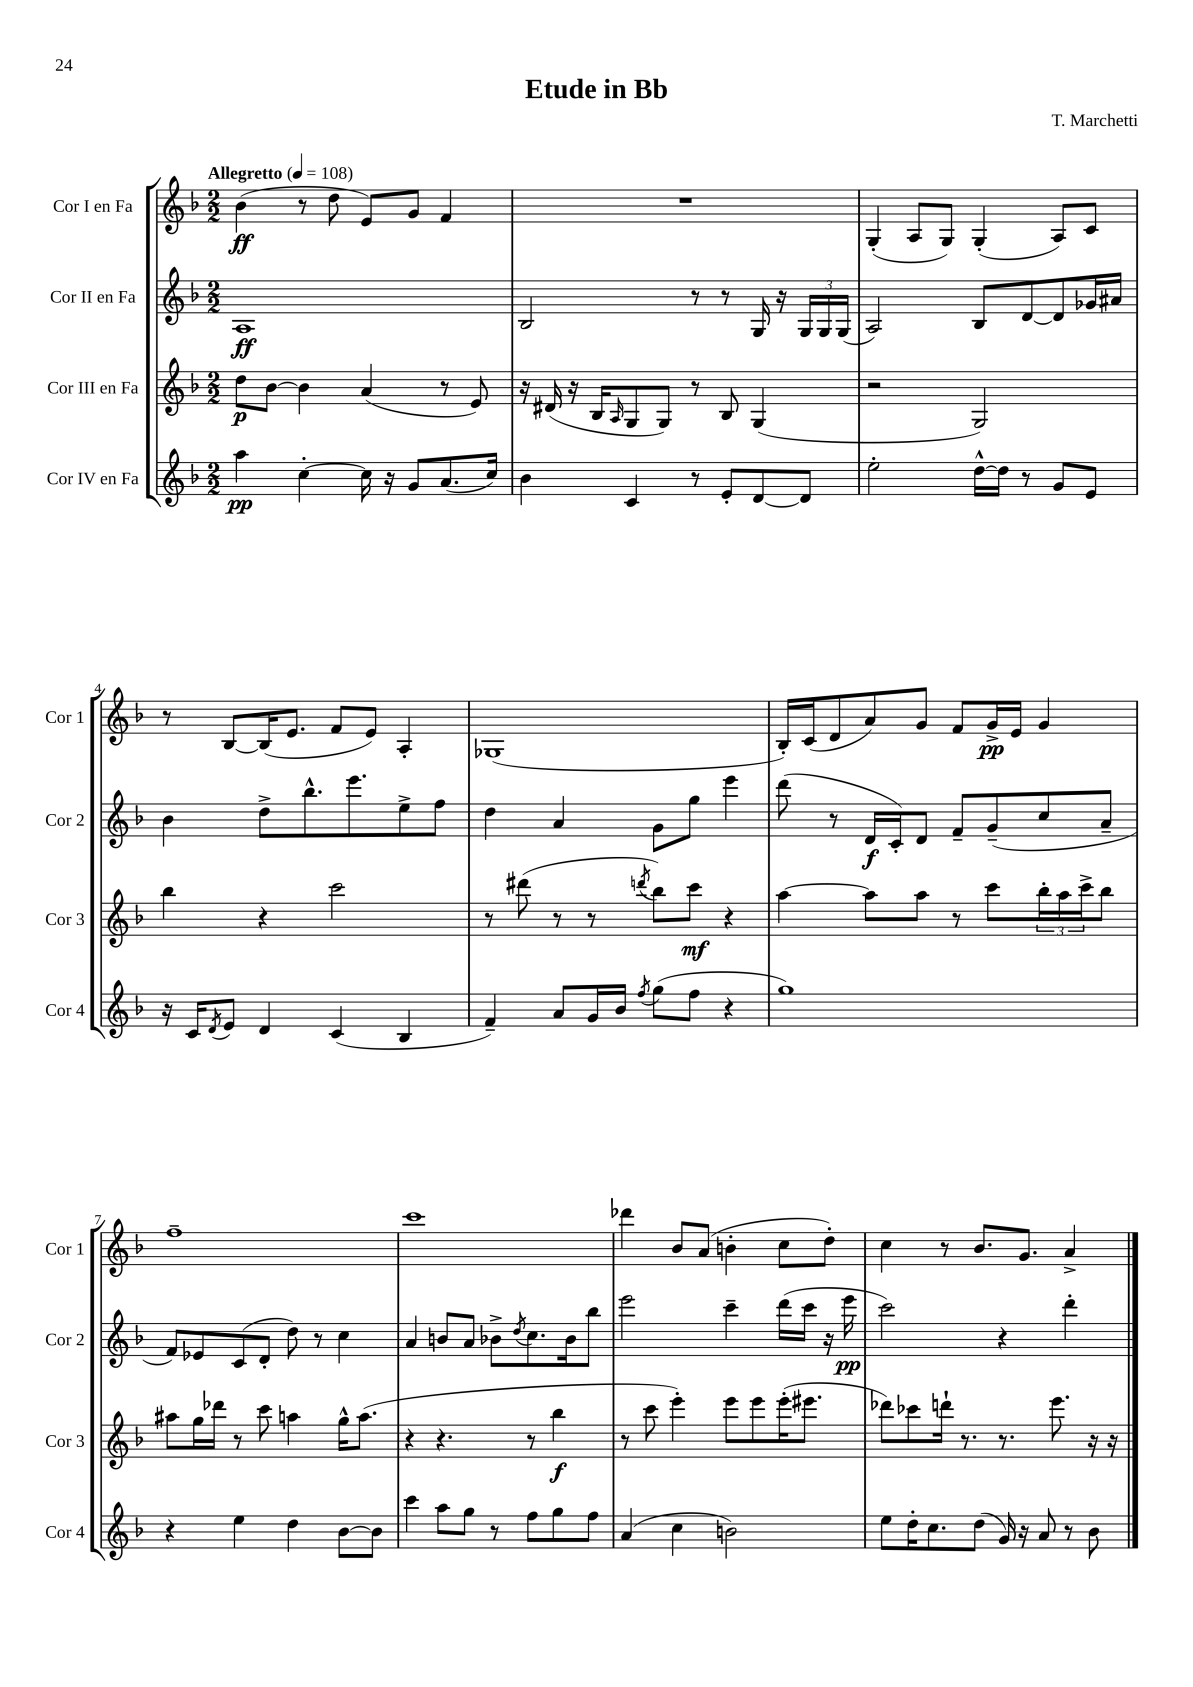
\header { title = "Etude in Bb" composer = "T. Marchetti" }
<<
\new StaffGroup <<
\new Staff = "s0" \with { instrumentName = "Cor I en Fa" shortInstrumentName = "Cor 1" } {
    \clef treble \key f \major \numericTimeSignature \time 2/2 \tempo "Allegretto" 4 = 108
    bes'4\ff( r8 d''8 e'8) g'8 f'4 |
    R1 |
    g4-.( a8 g8) g4-.( a8) c'8 |
    r8 bes8~ bes16( e'8. f'8 e'8) a4-. |
    ges1( |
    bes16-.) c'16( d'8 a'8) g'8 f'8 g'16->\pp e'16 g'4 |
    f''1-- |
    c'''1 |
    des'''4 bes'8 a'8( b'4-. c''8 d''8-.) |
    c''4 r8 bes'8. g'8. a'4-> \bar "|." |
}
\new Staff = "s1" \with { instrumentName = "Cor II en Fa" shortInstrumentName = "Cor 2" } {
    \clef treble \key f \major \numericTimeSignature \time 2/2
    a1\ff |
    bes2 r8 r8 g16 r16 \tuplet 3/2 { g16 g16 g16( } |
    a2) bes8 d'8~ d'8 ges'16 ais'16 |
    bes'4 d''8-> bes''8.-^ e'''8. e''8-> f''8 |
    d''4 a'4 g'8 g''8 e'''4 |
    d'''8( r8 d'16\f c'16-.) d'8 f'8-- g'8--( c''8 a'8-- |
    f'8) ees'8 c'8( d'8-. d''8) r8 c''4 |
    a'4 b'8 a'8 bes'8-> \acciaccatura { d''8 } c''8. bes'16 bes''8 |
    e'''2 c'''4-- d'''16( c'''16 r16 e'''16\pp |
    c'''2) r4 d'''4-. \bar "|." |
}
\new Staff = "s2" \with { instrumentName = "Cor III en Fa" shortInstrumentName = "Cor 3" } {
    \clef treble \key f \major \numericTimeSignature \time 2/2
    d''8\p bes'8~ bes'4 a'4( r8 e'8) |
    r16 dis'16( r16 bes16 \grace { a16 } g8 g8) r8 bes8 g4( |
    r2 g2) |
    bes''4 r4 c'''2 |
    r8 dis'''8( r8 r8 \acciaccatura { d'''8 } bes''8) c'''8\mf r4 |
    a''4~ a''8 a''8 r8 c'''8 \tuplet 3/2 { bes''16-. a''16 c'''16-> } bes''8 |
    ais''8 g''16 des'''16 r8 c'''8 a''4 g''16-^ a''8.( |
    r4 r4. r8 bes''4\f |
    r8 c'''8 e'''4-.) e'''8 e'''8 e'''16-.( eis'''8. |
    des'''8) ces'''8 d'''16-! r8. r8. e'''8. r16 r16 \bar "|." |
}
\new Staff = "s3" \with { instrumentName = "Cor IV en Fa" shortInstrumentName = "Cor 4" } {
    \clef treble \key f \major \numericTimeSignature \time 2/2
    a''4\pp c''4~-. c''16 r16 g'8 a'8.( c''16) |
    bes'4 c'4 r8 e'8-. d'8~ d'8 |
    e''2-. d''16~-^ d''16 r8 g'8 e'8 |
    r16 c'16 \acciaccatura { d'8 } e'8 d'4 c'4( bes4 |
    f'4--) a'8 g'16 bes'16 \acciaccatura { f''8 } g''8( f''8 r4 |
    g''1) |
    r4 e''4 d''4 bes'8~ bes'8 |
    c'''4 a''8 g''8 r8 f''8 g''8 f''8 |
    a'4( c''4 b'2) |
    e''8 d''16-. c''8. d''8( g'16) r16 a'8 r8 bes'8 \bar "|." |
}
>>
>>
